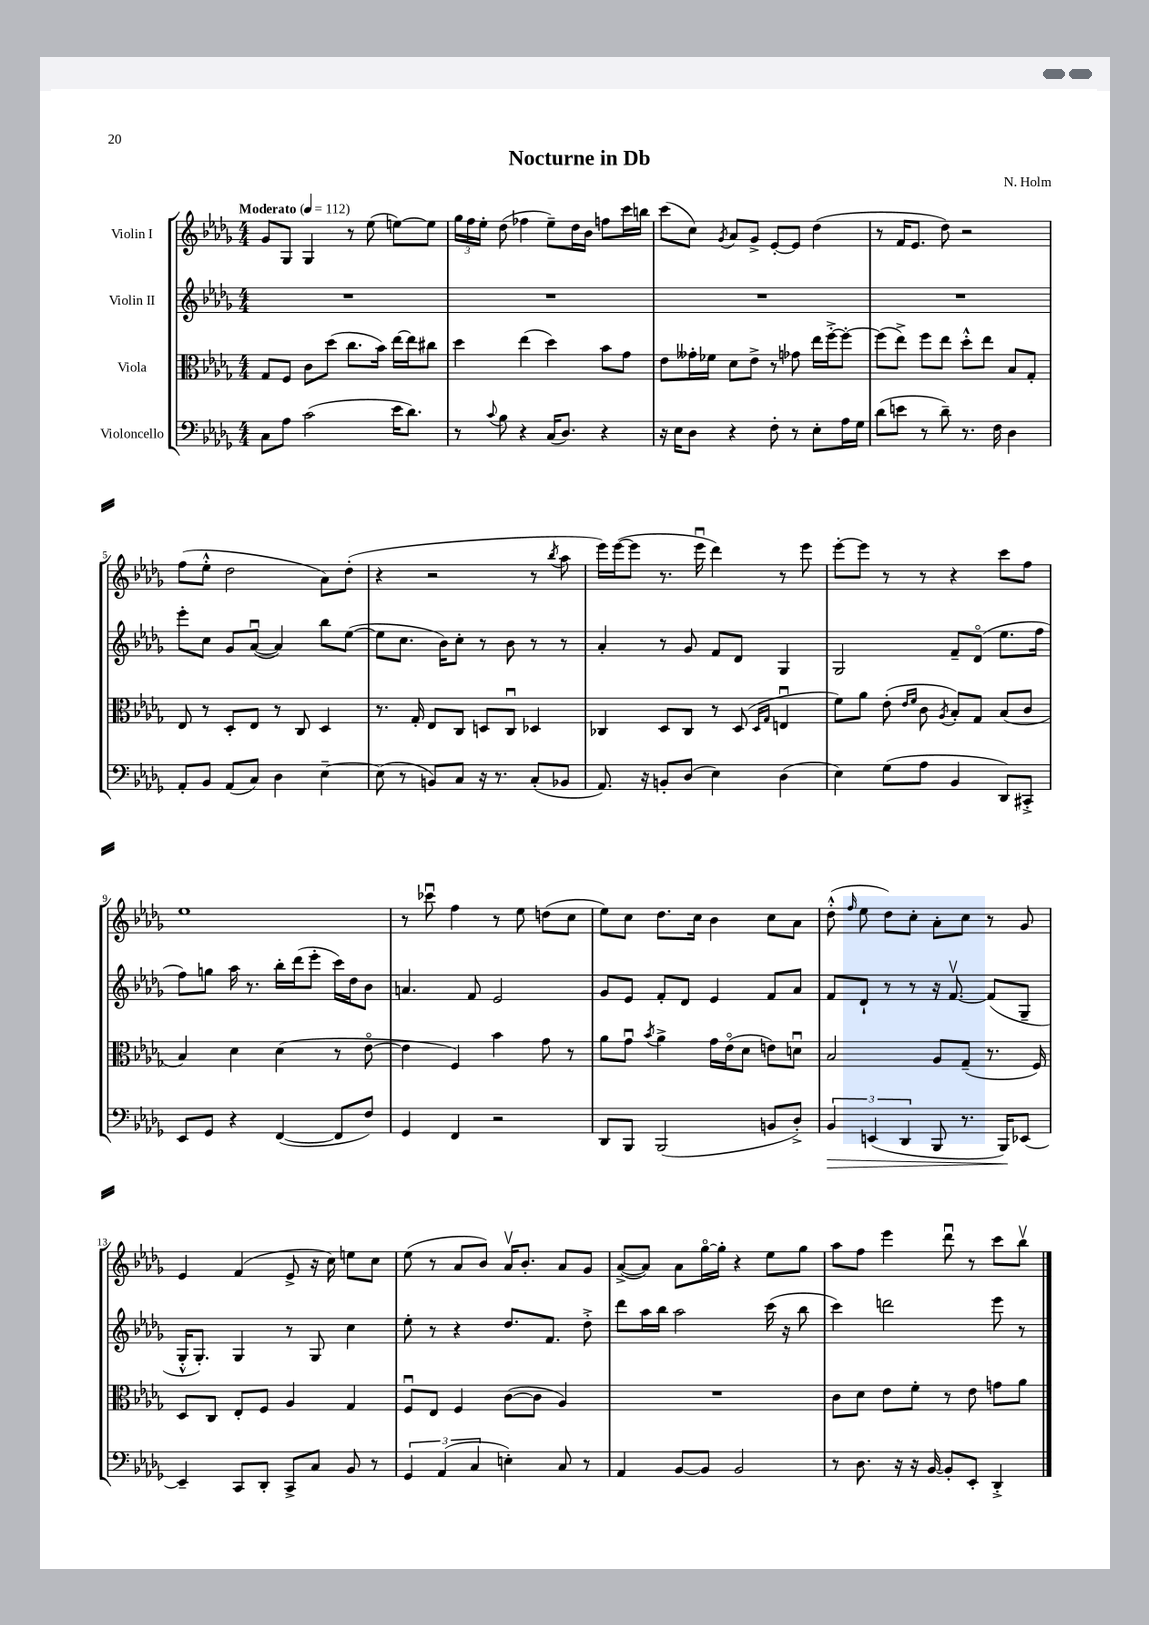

**kern	**dynam	**kern	**kern	**kern
*part4	*part4	*part3	*part2	*part1
*staff4	*staff4	*staff3	*staff2	*staff1
*I"Violoncello	*	*I"Viola	*I"Violin II	*I"Violin I
*clefF4	*	*clefC3	*clefG2	*clefG2
*k[b-e-a-d-g-]	*	*k[b-e-a-d-g-]	*k[b-e-a-d-g-]	*k[b-e-a-d-g-]
*M4/4	*	*M4/4	*M4/4	*M4/4
*MM112	*	*MM112	*MM112	*MM112
=1	=1	=1	=1	=1
!	!	!	!	!LO:TX:a:B:t=Moderato
8C\L	.	8G-/L	1r	8g-/L
8A-\J	.	8F/J	.	8G-/J
(2c\	.	8c\L	.	4G-/
.	.	(8dd-\J	.	.
.	.	8.cc\L	.	8r
.	.	.	.	(8ee-\
.	.	16b-\Jk)	.	.
16e-\KL	.	[16ee-\LL	.	[8een\L)
8.d-\J)	.	16ee-\J]	.	.
.	.	8cc#X\J	.	8ee\J]
=2	=2	=2	=2	=2
8r	.	4dd-\	1r	24gg-\LL
.	.	.	.	24ff\
.	.	.	.	24ee-'\JJ
8qqc/	.	.	.	.
8B-\	.	.	.	(8dd-\
4r	.	(4ee-\	.	4ff-X\
(16C/KL	.	4dd-\)	.	8ee-~\L)
8.D-/J)	.	.	.	.
.	.	.	.	16dd-\L
.	.	.	.	16b-\JJ
4r	.	8b-\L	.	8ffn\L
.	.	8g-\J	.	16ccc\L
.	.	.	.	16bbn\JJ
=3	=3	=3	=3	=3
16r	.	8e-\L	1r	(8ccc\L
16E-\KL	.	.	.	.
8D-\J	.	16g--X'\L	.	8cc\J)
.	.	16f-X\JJ	.	.
.	.	.	.	8qg-/
4r	.	8d-\L	.	8a-/L
.	.	8e-^\J	.	8g-^/J
8F'\	.	8r	.	[8e-'/L
8r	.	8g-X\	.	8e-/J]
8E-'\L	.	16ee-\LL	.	(4dd-\
.	.	[16ff'^\J	.	.
16A-\L	.	8ff'\J_	.	.
16G-\JJ	.	.	.	.
=4	=4	=4	=4	=4
(8d-\L	.	(8ff\L]	1r	8r
8en\J	.	8ee-^\J)	.	16f/KL
.	.	.	.	8.e-/J
8r	.	8ff\L	.	.
8d-~\)	.	8ee-\J	.	8dd-\)
8.r	.	8dd-'^^\L	.	2r
.	.	8ee-\J	.	.
16F\	.	.	.	.
4D-\	.	8B-/L	.	.
.	.	8G-'/J	.	.
!!LO:LB:g=z
=5	=5	=5	=5	=5
8AA-'/L	.	8E-/	8eee-'\L	(8ff\L
8BB-/J	.	8r	8cc\J	8ee-'^^\J
(8AA-/L	.	8D-'/L	8g-/L	2dd-\
8C/J)	.	8E-/J	([8a-u/J	.
4D-\	.	8r	4a-/])	.
.	.	8C/	.	.
[4E-~\	.	4D-/	8bb-\L	8a-\L)
.	.	.	([8ee-\J	(8dd-'\J
=6	=6	=6	=6	=6
(8E-\]	.	8.r	8ee-\L]	4r
8r	.	.	8.cc\J	.
.	.	16G-'/	.	.
8BBn/L)	.	8E-/L	.	2r
.	.	.	16b-\KL)	.
8C/J	.	8C/J	8cc'\J	.
16r	.	8Dn/L	8r	.
8.r	.	.	.	.
.	.	8Cu/J	8b-\	.
(8C'/L	.	4D-X/	8r	8r
.	.	.	.	8qbb-/
8BB-X/J	.	.	8r	8aa-\
=7	=7	=7	=7	=7
8.AA-/)	.	4C-X/	4a-'/	16eee-\LL)
.	.	.	.	([16eee-\J
.	.	.	.	8eee-\J]
16r	.	.	.	.
8BBn'/L	.	8D-/L	8r	8.r
(8D-/J	.	8C-/J	8g-/	.
.	.	.	.	16eee-u\
4E-\)	.	8r	8f/L	4ddd-\)
.	.	(8D-/	8d-/J	.
.	.	16qqD-/LL	.	.
.	.	16qqG-/JJ	.	.
(4D-\	.	4Enu/	4G-/	8r
.	.	.	.	8eee-\
=8	=8	=8	=8	=8
4E-\)	.	8f\L)	2G-/	[8eee-'\L
.	.	8a-\J	.	8eee-\J]
(8G-\L	.	(8e-'\	.	8r
.	.	16qqe-/LL	.	.
.	.	16qqf/JJ	.	.
8A-\J	.	8c\	.	8r
.	.	8qA-/	.	.
4BB-/	.	8B-'/L)	8f~/L	4r
.	.	8G-/J	(8d-/J	.
8DD-/L)	.	(8B-/L	8.ee-\L	8ccc\L
8CC#X'^/J	.	8c/J	.	8ff\J
.	.	.	16ff\Jk	.
!!LO:LB:g=z
=9	=9	=9	=9	=9
8EE-/L	.	4B-/)	8ff\L)	1ee-
8GG-/J	.	.	8ggn\J	.
4r	.	4d-\	16aa-\	.
.	.	.	8.r	.
([4FF/	.	(4d-\	16bb-'\LL	.
.	.	.	(16ddd-\J	.
.	.	.	8eee-'\J	.
8FF/L]	.	8r	16ccc\LL)	.
.	.	.	16dd-\J	.
8F/J)	.	[8e-\	8b-\J	.
=10	=10	=10	=10	=10
4GG-/	.	4e-\]	4.an/	8r
.	.	.	.	8ccc-Xu\
4FF/	.	4F/)	.	4ff\
.	.	.	8f/	.
2r	.	4b-\	2e-/	8r
.	.	.	.	8ee-\
.	.	8g-\	.	(8ddn\L
.	.	8r	.	8cc\J
=11	=11	=11	=11	=11
8DD-/L	.	8a-\L	8g-/L	8ee-\L)
8BBB-/J	.	8g-u\J	8e-/J	8cc\J
.	.	8qb-/	.	.
(2BBB-/	.	4a-^\	8f'/L	8.dd-\L
.	.	.	8d-/J	.
.	.	.	.	16cc\Jk
.	.	16g-\LL	4e-/	4b-\
.	.	(16e-\J	.	.
.	.	8d-\J	.	.
8BBn/L	.	8en\L)	8f/L	8cc\L
8D-'^/J)	.	8dnu\J	8a-/J	8a-\J
=12	=12	=12	=12	=12
!	!LO:HP:b	!	!	!
6BB-/	>	2B-/	8f/L	(8dd-'^^\
.	.	.	.	16qqff/
.	.	.	8d-`/J	8ee-\
(6EEn/	.	.	.	.
.	.	.	8r	8dd-\L)
6DD-/	.	.	.	.
.	.	.	8r	8cc'\J
8BBB-/	.	8A-/L	16r	8a-'\L
.	.	.	[8.fv/	.
8.r	.	(8G-~/J	.	8cc\J
.	.	8.r	(8f/L]	8r
16BBB-/KL)	.	.	.	.
[8EE-X/J	]	.	8G-~/J	8g-/
.	.	16F/)	.	.
!!LO:LB:g=z
=13	=13	=13	=13	=13
4EE-~/]	.	8D-/L	16G-'^^/KL	4e-/
.	.	.	8.G-'/J)	.
.	.	8C/J	.	.
8CC/L	.	8E-'/L	4G-/	(4f/
8DD-'/J	.	8F/J	.	.
8CC^/L	.	4A-/	8r	8e-^/
8C/J	.	.	8G-/	16r
.	.	.	.	16cc\)
8BB-/	.	4G-/	4cc\	8een\L
8r	.	.	.	8cc\J
=14	=14	=14	=14	=14
6GG-/	.	8Fu/L	8ee-'\	(8ee-\
.	.	8E-/J	8r	8r
(6AA-/	.	.	.	.
.	.	4F/	4r	8a-/L
6C/	.	.	.	.
.	.	.	.	8b-/J)
4En'\)	.	([8c\L	8.dd-/L	16a-v/KL
.	.	.	.	8.b-'/J
.	.	8c\J]	.	.
.	.	.	8.f/J	.
8C/	.	4A-/)	.	8a-/L
8r	.	.	8dd-'^\	8g-/J
=15	=15	=15	=15	=15
4AA-/	.	1r	8ddd-\L	([8a-^/L
.	.	.	16aa-\L	8a-/J])
.	.	.	16bb-\JJ	.
[8BB-/L	.	.	2aa-\	8a-\L
8BB-/J]	.	.	.	[16gg-\L
.	.	.	.	16gg-'\JJ]
2BB-/	.	.	.	4r
.	.	.	(16ccc\	8ee-\L
.	.	.	16r	.
.	.	.	8bb-\	8gg-\J
=16	=16	=16	=16	=16
8r	.	8c\L	4ccc\)	8aa-\L
8.D-\	.	8d-\J	.	8ff\J
.	.	8e-\L	2dddn\	4eee-\
16r	.	.	.	.
16r	.	8f'\J	.	.
[16BB-/	.	.	.	.
8BB-'/L]	.	8r	.	8ddd-u\
8EE-'/J	.	8e-\	.	8r
4DD-'^/	.	8gn\L	8eee-\	8ccc\L
.	.	8a-\J	8r	8bb-v\J
==	==	==	==	==
*-	*-	*-	*-	*-
